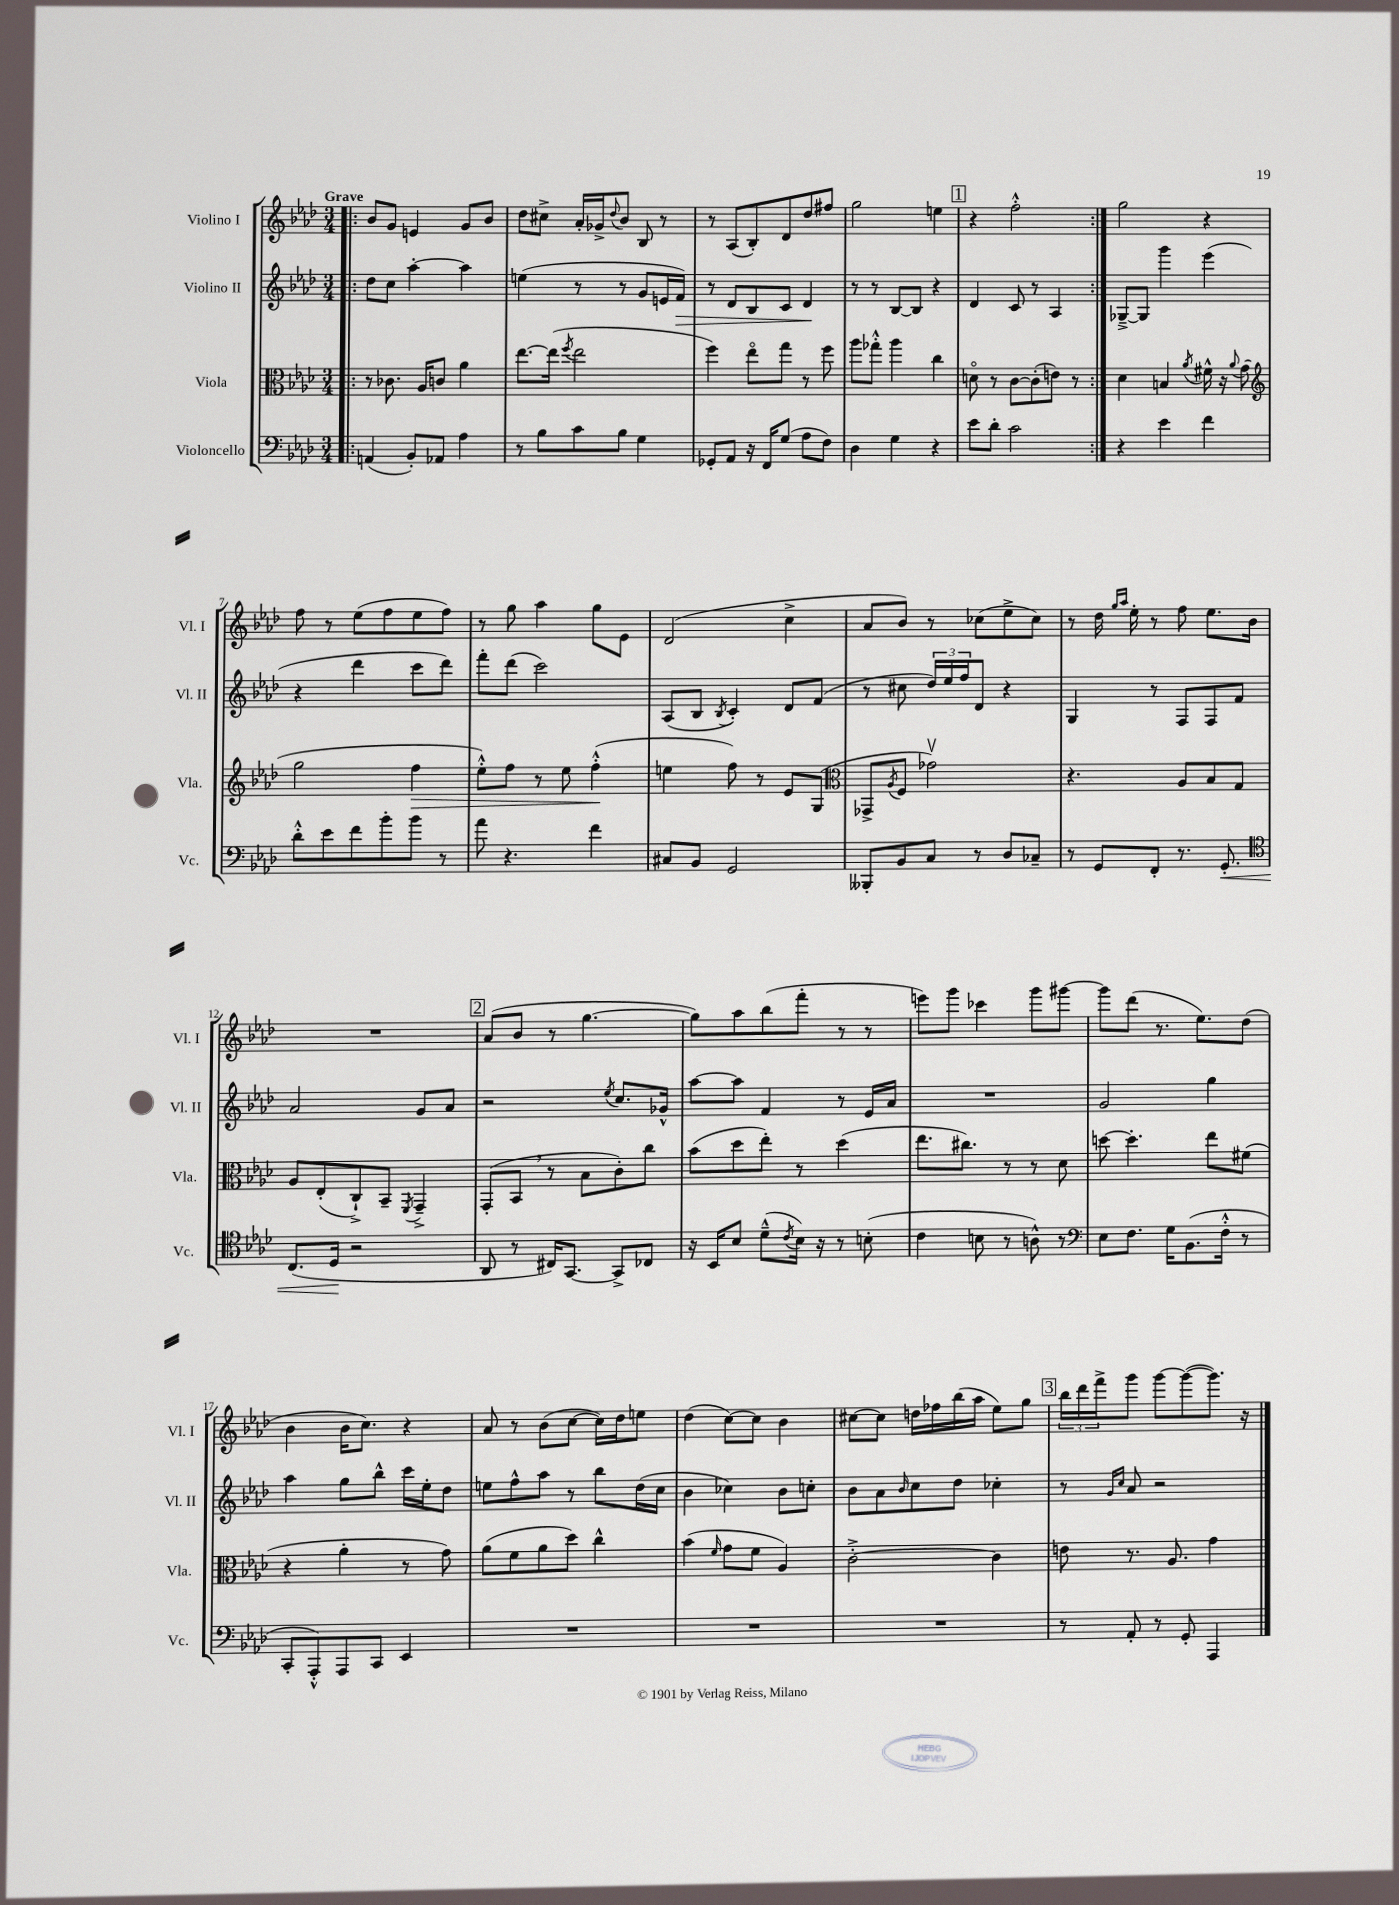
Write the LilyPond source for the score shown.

<<
\new StaffGroup <<
\new Staff = "s0" \with { instrumentName = "Violino I" shortInstrumentName = "Vl. I" } {
    \clef treble \key aes \major \numericTimeSignature \time 3/4 \tempo "Grave"
    \repeat volta 2 { \bar ".|:" bes'8 g'8 e'4 g'8 bes'8 |
    des''8 cis''8-> aes'16-. ges'16-> \appoggiatura { des''8 } bes'8 bes8 r8 |
    r8 aes8( bes8-.) des'8 des''8 fis''8 |
    g''2 e''4 |
    \mark \markup { \box "1" } r4 f''2-.-^ | }
    g''2 r4 |
    f''8 r8 ees''8( f''8 ees''8 f''8) |
    r8 g''8 aes''4 g''8 ees'8 |
    des'2( c''4-> |
    aes'8 bes'8) r8 ces''8( ees''8-> ces''8) |
    r8 des''16 \grace { g''16 aes''16 } ees''16-. r8 f''8 ees''8. bes'16 |
    R2. |
    \mark \markup { \box "2" } aes'8( bes'8 r8 g''4.~ |
    g''8) aes''8 bes''8( f'''8-. r8 r8 |
    e'''8) g'''8 ces'''4 g'''8 gis'''8~ |
    gis'''8 des'''8( r8. ees''8.) des''8( |
    bes'4 bes'16 c''8.) r4 |
    aes'8 r8 bes'8( c''8~ c''16) des''16 e''8 |
    des''4( c''8~) c''8 bes'4 |
    cis''8~ cis''8 d''16 fes''16 bes''16( aes''16 ees''8) g''8 |
    \mark \markup { \box "3" } \tuplet 3/2 { bes''16 des'''16 f'''16-> } g'''8 g'''8~ g'''8~( g'''8.) r16 \bar "|." |
}
\new Staff = "s1" \with { instrumentName = "Violino II" shortInstrumentName = "Vl. II" } {
    \clef treble \key aes \major \numericTimeSignature \time 3/4
    \repeat volta 2 { \bar ".|:" des''8 c''8 aes''4~-. aes''4 |
    e''4( r8 r8 g'8 e'16 f'16\>) |
    r8 des'8 bes8 c'8 des'4\! |
    r8 r8 bes8~ bes8 r4 |
    \mark \markup { \box "1" } des'4 c'8 r8 aes4 | }
    ges8~---> ges8 g'''4 ees'''4( |
    r4 des'''4 c'''8 des'''8) |
    f'''8-. des'''8( c'''2) |
    aes8( bes8 \acciaccatura { bes8 } c'4-.) des'8 f'8( |
    r8 cis''8 \tuplet 3/2 { des''16) ees''16 f''16 } des'8 r4 |
    g4 r8 f8 f8 f'8 |
    aes'2 g'8 aes'8 |
    \mark \markup { \box "2" } r2 \acciaccatura { ees''8 } c''8. ges'16-^ |
    aes''8~ aes''8 f'4 r8 ees'16 aes'16 |
    R2. |
    g'2 g''4 |
    aes''4 g''8 bes''8-^ c'''16 ees''16-. des''8 |
    e''8 f''8-^ aes''8 r8 bes''8 des''16( c''16 |
    bes'4 ces''4) bes'8 c''8-. |
    bes'8 aes'8 \grace { bes'16 } c''8 des''8 ces''4-. |
    \mark \markup { \box "3" } r8 \grace { g'16 c''16 } aes'8 r2 \bar "|." |
}
\new Staff = "s2" \with { instrumentName = "Viola" shortInstrumentName = "Vla." } {
    \clef alto \key aes \major \numericTimeSignature \time 3/4
    \repeat volta 2 { \bar ".|:" r8 ces'8. aes16 c'8 aes'4 |
    ees''8.~ ees''16( \acciaccatura { f''8 } ees''2 |
    f''4) ees''8\flageolet g''8 r8 f''8 |
    aes''8 ges''8-.-^ aes''4 c''4 |
    \mark \markup { \box "1" } d'8\flageolet r8 c'8~ c'8-.( e'8) r8 | }
    des'4 b4 \acciaccatura { aes'8 } fis'16-^ r16 \appoggiatura { aes'8 } g'8( |
    \clef treble g''2 f''4\> |
    ees''8-.-^) f''8 r8 ees''8 f''4-.-^\!( |
    e''4 f''8) r8 ees'8 g8( |
    \clef alto ges,8-> \acciaccatura { aes8 } f8 ges'2\upbow) |
    r4. aes8 bes8 g8 |
    aes8 ees8-.( c8-!->) bes,8-- \acciaccatura { f,8 } g,4---> |
    \mark \markup { \box "2" } g,8-.( bes,8 \breathe r8 bes8 c'8-.) c''8 |
    bes'8( des''8 ees''8-.) r8 des''4( |
    ees''8. cis''8.) r8 r8 des'8 |
    d''8~ d''4.-. ees''8 fis'8( |
    r4 aes'4-. r8 g'8) |
    aes'8( f'8 aes'8 des''8) c''4-^ |
    bes'4( \grace { f'16 } g'8 f'8 aes4) |
    c'2~-.-> c'4 |
    \mark \markup { \box "3" } e'8 r8. aes8. g'4 \bar "|." |
}
\new Staff = "s3" \with { instrumentName = "Violoncello" shortInstrumentName = "Vc." } {
    \clef bass \key aes \major \numericTimeSignature \time 3/4
    \repeat volta 2 { \bar ".|:" a,4( bes,8-.) aes,8 aes4 |
    r8 bes8 c'8 bes8 g4 |
    ges,8-. aes,8 r16 f,16 g8( aes8 f8) |
    des4 g4 r4 |
    \mark \markup { \box "1" } ees'8 des'8-. c'2 | }
    r4 ees'4 f'4 |
    des'8-.-^ ees'8 f'8 bes'8-. bes'8 r8 |
    aes'8 r4. f'4 |
    cis8 bes,8 g,2 |
    beses,,8-. bes,8 c8 r8 des8 ces8-- |
    r8 g,8 f,8-. r8. g,8.-.\< |
    \clef tenor c8.( des16\! r2 |
    \mark \markup { \box "2" } aes,8 r8 cis16) g,8.~ g,8-> ces8 |
    r16 bes,16 bes8 des'8---^( \acciaccatura { c'8 } bes16) r16 r8 b8-.( |
    c'4 b8 r8 a8-^) r8 |
    \clef bass ees8 f8. g16 bes,8.( f16-.-^ r8 |
    c,8-. aes,,8-.-^) aes,,8 c,8 ees,4 |
    R2. |
    R2. |
    R2. |
    \mark \markup { \box "3" } r8 aes,8-. r8 g,8-. aes,,4 \bar "|." |
}
>>
>>
